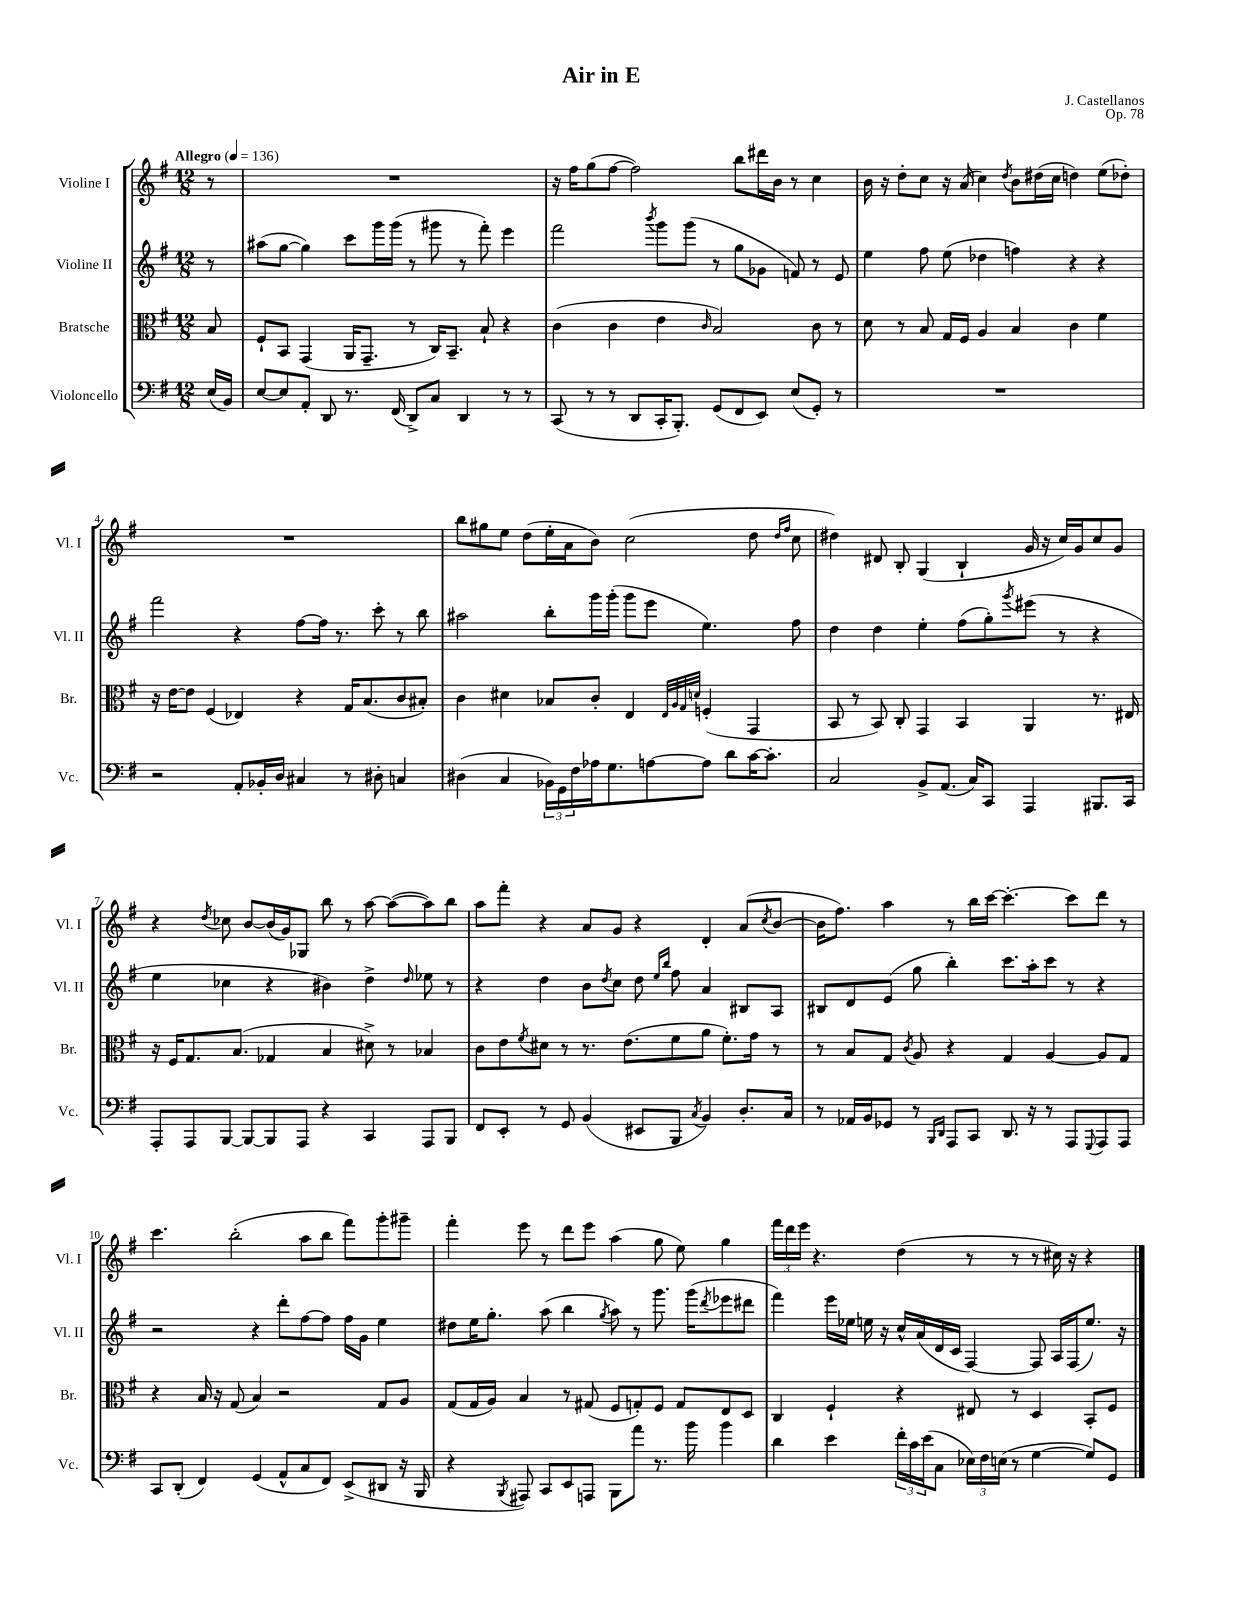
\header { title = "Air in E" composer = "J. Castellanos" opus = "Op. 78" }
<<
\new StaffGroup <<
\new Staff = "s0" \with { instrumentName = "Violine I" shortInstrumentName = "Vl. I" } {
    \clef treble \key g \major \numericTimeSignature \time 12/8 \partial 8 \tempo "Allegro" 4 = 136
    r8 |
    R1. |
    r16 fis''16 g''8( fis''8~ fis''2) b''8 dis'''16 b'16 r8 c''4 |
    b'16 r16 d''8-. c''8 r16 a'16( c''4) \acciaccatura { d''8 } b'8 dis''16( c''16 d''4) e''8( des''8-.) |
    R1. |
    b''8 gis''8 e''8 d''8( e''16-. a'16 b'8) c''2( d''8 \grace { d''16 fis''16 } c''8 |
    dis''4) dis'8 b8-. g4( b4-! g'16 r16 c''16) g'16 c''8 g'8 |
    r4 \acciaccatura { d''8 } ces''8 b'8~ b'16( g'16) ges8 b''8 r8 a''8~ a''8~( a''8) b''8 |
    a''8 fis'''8-. r4 a'8 g'8 r4 d'4-. a'8( \acciaccatura { c''8 } b'8~ |
    b'16 fis''8.) a''4 r8 b''16 c'''16~ c'''4.~-. c'''8 d'''8 r8 |
    c'''4. b''2-.( a''8 b''8 fis'''8) g'''8-. gis'''8-- |
    fis'''4-. e'''8 r8 d'''8 e'''8 a''4( g''8 e''8) g''4 |
    \tuplet 3/2 { fis'''16 d'''16 e'''16 } r4. d''4( r8 r8 r8 cis''16) r16 r4 \bar "|." |
}
\new Staff = "s1" \with { instrumentName = "Violine II" shortInstrumentName = "Vl. II" } {
    \clef treble \key g \major \numericTimeSignature \time 12/8 \partial 8
    r8 |
    ais''8( g''8~ g''4) c'''8 g'''16 g'''16( r8 gis'''8 r8 fis'''8-.) e'''4 |
    fis'''2 \acciaccatura { b'''8 } g'''8 g'''8( r8 g''8 ges'8 f'8) r8 e'8 |
    e''4 fis''8 e''8( des''4 f''4) r4 r4 |
    fis'''2 r4 fis''8~ fis''16 r8. c'''8-. r8 b''8 |
    ais''2 b''8-. g'''16 g'''16-.( g'''8 e'''8 e''4.) fis''8 |
    d''4 d''4 e''4-. fis''8( g''8-.) \acciaccatura { g'''8 } eis'''8( r8 r4 |
    e''4 ces''4 r4 bis'4) d''4-> \grace { d''16 } ees''8 r8 |
    r4 d''4 b'8 \acciaccatura { d''8 } c''8 d''8 \grace { e''16 b''16 } fis''8 a'4 bis8 a8 |
    bis8 d'8 e'8( g''8 b''4-.) c'''8. a''16-. c'''8 r8 r4 |
    r2 r4 d'''8-. fis''8~ fis''8 fis''16 g'16 e''4 |
    dis''8 e''16 g''8.-. a''8( b''4 \acciaccatura { g''8 } a''8) r8 g'''8. g'''16( \acciaccatura { d'''8 } ees'''8 dis'''8 |
    fis'''4) e'''16 ees''16 e''16 r16 c''16-^ a'16( d'16 c'16 fis4~) fis8 a16 fis16( e''8.) r16 \bar "|." |
}
\new Staff = "s2" \with { instrumentName = "Bratsche" shortInstrumentName = "Br." } {
    \clef alto \key g \major \numericTimeSignature \time 12/8 \partial 8
    b8 |
    fis8-! b,8 g,4( a,16 g,8.-- r8 c16) b,8.-- b8-! r4 |
    c'4( c'4 e'4 \grace { c'16 } b2) c'8 r8 |
    d'8 r8 b8 g16 fis16 a4 b4 c'4 fis'4 |
    r16 e'16~ e'8 fis4( ees4) r4 g16 b8.( c'8 bis8-.) |
    c'4 dis'4 bes8 c'8-. e4 \grace { e32 a32 g32 d'32 } f4-.( g,4 |
    b,8 r8 b,8) c8-. g,4 b,4 a,4 r8. eis16 |
    r16 fis16 g8. b8.( ges4 b4 dis'8->) r8 bes4 |
    c'8 e'8 \acciaccatura { fis'8 } dis'8 r8 r8. e'8.( fis'8 a'8 fis'8.-.) g'16 r8 |
    r8 b8 g8 \acciaccatura { c'8 } a8 r4 g4 a4~ a8 g8 |
    r4 b16 r16 g8( b4) r2 g8 a8 |
    g8( g16 a16) b4 r8 gis8( fis8 g8-.) fis8 g8 e8 d8 |
    c4 fis4-! r4 eis8 r8 d4 b,8-. fis8 \bar "|." |
}
\new Staff = "s3" \with { instrumentName = "Violoncello" shortInstrumentName = "Vc." } {
    \clef bass \key g \major \numericTimeSignature \time 12/8 \partial 8
    e16( b,16) |
    e8~ e8 a,8-. d,8 r8. fis,16( d,8->) c8 d,4 r8 r8 |
    c,8( r8 r8 d,8 c,16-. b,,8.-.) g,8( fis,8 e,8) e8( g,8-.) r8 |
    R1. |
    r2 a,8-. bes,16-. d16 cis4 r8 dis8-. c4 |
    dis4( c4 \tuplet 3/2 { bes,16) g,16 fis16 } aes16 g8. a8~ a8 d'8 c'16~ c'8.-. |
    c2 b,8-> a,8.( c16) c,8 a,,4 bis,,8. c,16 |
    a,,8-. a,,8 b,,8~ b,,8~ b,,8 a,,8 r4 c,4 a,,8 b,,8 |
    fis,8 e,8-. r8 g,8 b,4( eis,8 b,,8 \acciaccatura { c8 } b,4) d8.-. c16 |
    r8 aes,16 b,16 ges,8 r8 \grace { b,,16 d,16 } a,,8 c,8 d,8. r16 r8 a,,8 \appoggiatura { g,,8 } a,,8 a,,8 |
    c,8 d,8-.( fis,4) g,4( a,8-^ c8 fis,8) e,8->( dis,8 r16 b,,16 |
    r4 \acciaccatura { b,,8 } ais,,8) c,8 e,8 a,,8 b,,8 a'8 r8. b'16 b'4 |
    d'4 e'4 \tuplet 3/2 { fis'16-. c'16 e'16( } c8 \tuplet 3/2 { ees16) fis16 e16( } r8 g4~ g8) g,8 \bar "|." |
}
>>
>>
